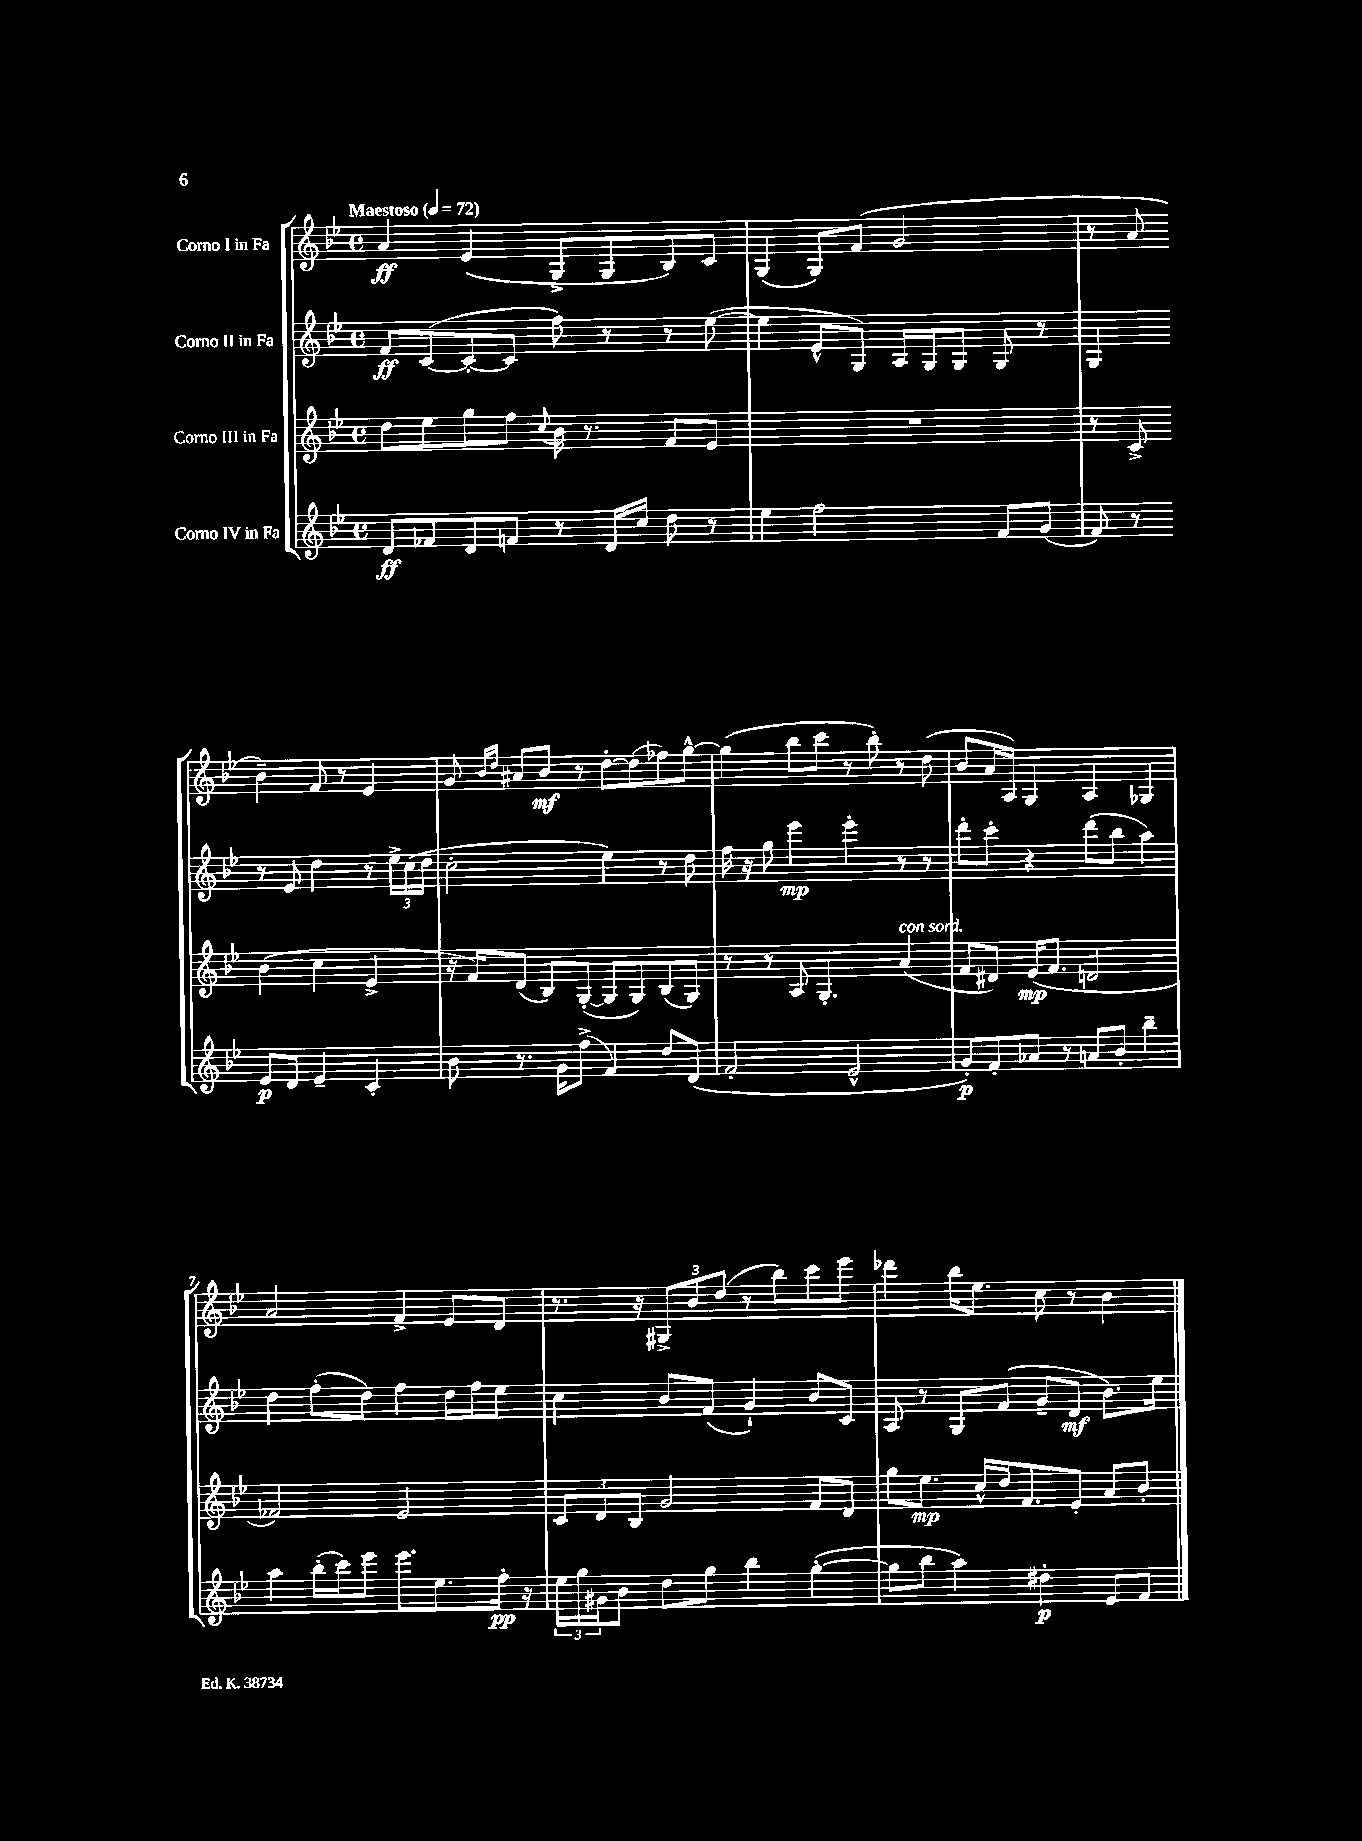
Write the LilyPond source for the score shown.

<<
\new StaffGroup <<
\new Staff = "s0" \with { instrumentName = "Corno I in Fa" } {
    \clef treble \key bes \major \defaultTimeSignature \time 4/4 \tempo "Maestoso" 4 = 72
    a'4\ff ees'4( g8-> g8 bes8) c'8 |
    g4( g8) f'8( g'2 |
    r8 a'8 bes'4--) f'8 r8 ees'4 |
    g'8 \grace { bes'16 d''16 } ais'8 bes'8\mf r8 d''8~-. d''8( fes''8) g''8~-^ |
    g''4( bes''8 c'''8 r8 bes''8-.) r8 d''8( |
    bes'8 a'16 a16) g4 a4 ges4 |
    a'2 f'4-> ees'8 d'8 |
    r8. r16 \tuplet 3/2 { gis8-> bes'8 d''8( } r8 bes''8) c'''8 ees'''8 |
    des'''4 bes''16 ees''8. c''8 r8 bes'4 \bar "|." |
}
\new Staff = "s1" \with { instrumentName = "Corno II in Fa" } {
    \clef treble \key bes \major \defaultTimeSignature \time 4/4
    f'8\ff c'8~( c'8~-. c'8 f''8) r8 r8 ees''8~( |
    ees''4 ees'8-^ g8) a16 g16 g8 g8 r8 |
    g4 r8 ees'8 d''4 r8 \tuplet 3/2 { ees''16-> c''16( d''16 } |
    c''2-. ees''4) r8 d''8 |
    f''16 r16 g''8 ees'''4\mp ees'''4-. r8 r8 |
    d'''8-. c'''8-. r4 d'''8( bes''8 a''4) |
    d''4 f''8-.( d''8) f''4 d''16 f''16 ees''8 |
    c''4 bes'8 f'8( g'4-!) bes'8 c'8 |
    a8 r8 g8 f'8( g'8-- d'8\mf bes'8.) ees''16 \bar "|." |
}
\new Staff = "s2" \with { instrumentName = "Corno III in Fa" } {
    \clef treble \key bes \major \defaultTimeSignature \time 4/4
    d''8 ees''8 g''8 f''8 \appoggiatura { c''8 } bes'16 r8. f'8 ees'8 |
    R1 |
    r8 c'8-> bes'4( c''4 ees'4-> |
    r16 f'16) d'8( bes8) g8~-.( g8 g8) bes8( g8) |
    r8 r8 a8 g4.-. a'4^\markup { \italic "con sord." }( |
    f'8 dis'8) ees'16\mp( f'8. d'2 |
    fes'2) ees'2 |
    \tuplet 3/2 { c'8 d'8 bes8 } g'2 f'8 d'8 |
    g''8 ees''8.\mp c''16-^ d''16 f'8. ees'8-. a'8 bes'8-. \bar "|." |
}
\new Staff = "s3" \with { instrumentName = "Corno IV in Fa" } {
    \clef treble \key bes \major \defaultTimeSignature \time 4/4
    d'8\ff fes'8 d'8 f'8 r8 d'16 c''16 d''8 r8 |
    ees''4 f''2 f'8 g'8( |
    f'8) r8 ees'8\p d'8 ees'4-- c'4-. |
    bes'8 r8. g'16 f''8->( f'4) d''8 d'8( |
    f'2-. ees'2-^ |
    g'8-.\p) f'8-. aes'8 r8 a'8 bes'8-. bes''4-- |
    a''4 bes''16-.( c'''16) ees'''8 ees'''8. ees''8. f''16-.\pp r16 |
    \tuplet 3/2 { ees''16 g''16 gis'16 } bes'8 d''8 g''8 bes''4 g''4~-.( |
    g''8 bes''8 a''4) dis''4-.\p ees'8 f'8 \bar "|." |
}
>>
>>
